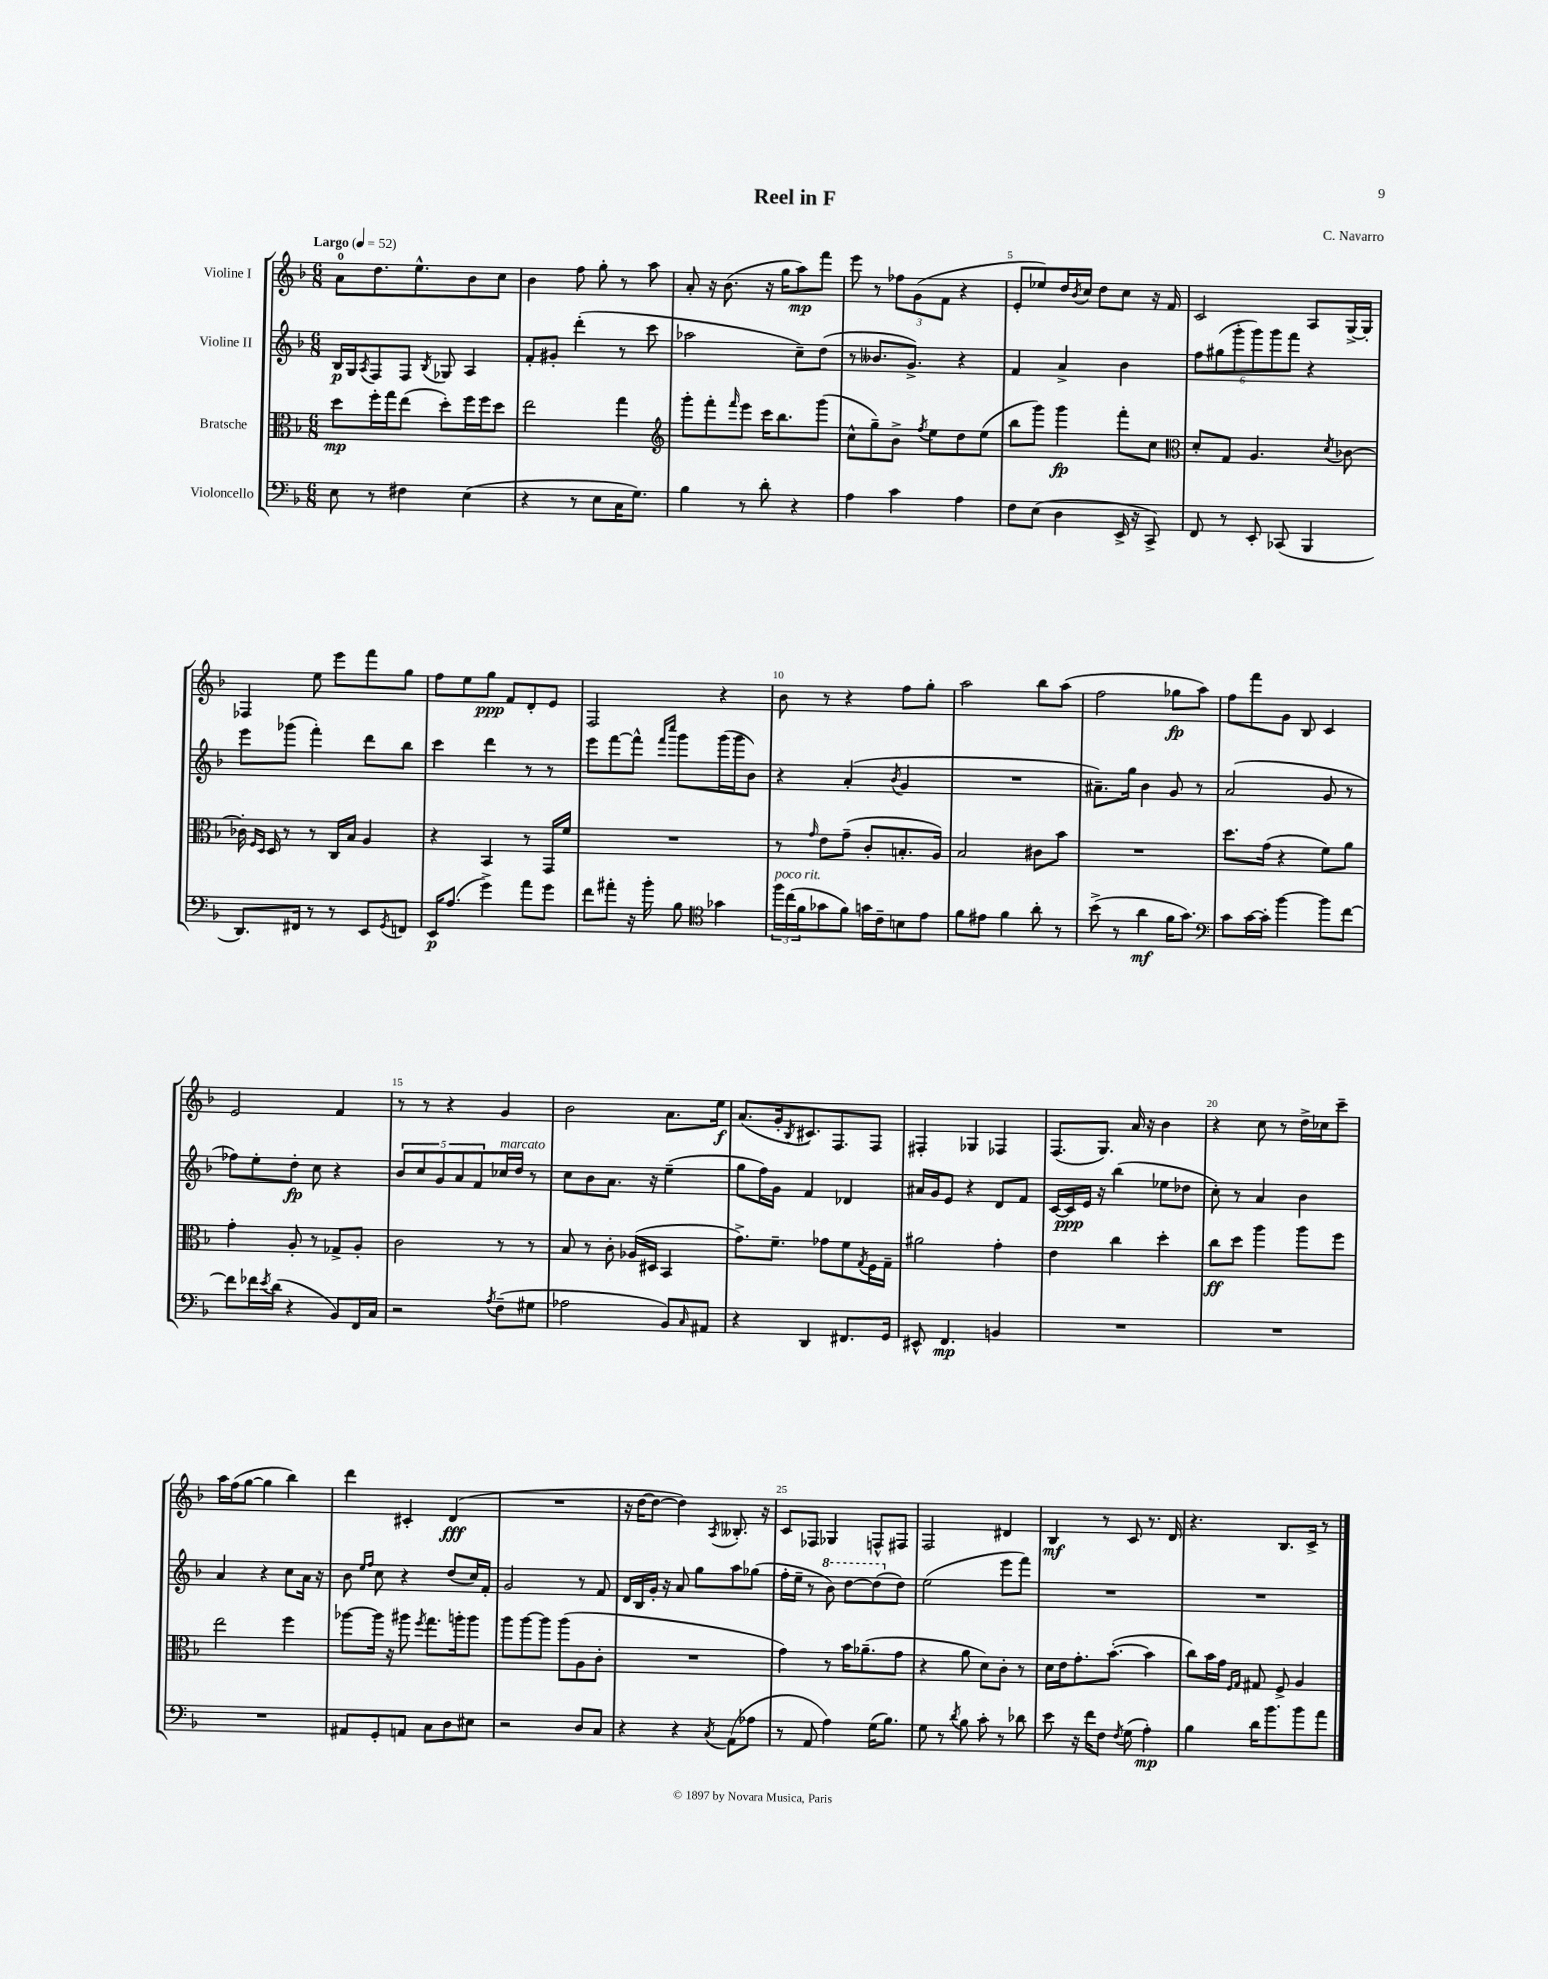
\header { title = "Reel in F" composer = "C. Navarro" }
<<
\new StaffGroup <<
\new Staff = "s0" \with { instrumentName = "Violine I" } {
    \clef treble \key f \major \numericTimeSignature \time 6/8 \tempo "Largo" 4 = 52
    a'8-0 d''8. e''8.-^ bes'8 c''8 |
    bes'4 f''8 g''8-. r8 a''8 |
    a'8-. r16 bes'8.( r16 g''16 a''8\mp) f'''8 |
    e'''8 r8 \tuplet 3/2 { fes''8 g'8( f'8 } r4 |
    e'8-. ees''8) d''16 \acciaccatura { bes'8 } c''16 d''8 c''8 r16 f'16 |
    c'2 a8 g16~-> g16-. |
    fes4 e''8 e'''8 f'''8 g''8 |
    f''8 e''8 g''8\ppp f'8 d'8-. e'8 |
    f2 r4 |
    bes'8 r8 r4 f''8 g''8-. |
    a''2 bes''8 a''8( |
    f''2 ges''8\fp a''8) |
    f''8 f'''8 g'8 bes8 c'4 |
    e'2 f'4 |
    r8 r8 r4 g'4 |
    bes'2 a'8. e''16\f |
    a'8.( g'16-. \acciaccatura { bes8 } cis'8.) f8. f8 |
    fis4-. ges4 fes4 |
    f8.( g8.) a'16 r16 bes'4 |
    r4 c''8 r8 d''16-> ces''16 c'''8-- |
    a''16 f''16( g''8~ g''4 bes''4) |
    d'''4 cis'4-. d'4\fff( |
    R2. |
    r16 d''16~ d''8~ d''4) \acciaccatura { a8 } beses8.-. r16 |
    c'8 fes8 ges4 f8-^ fis8 |
    f2 dis'4 |
    bes4\mf r8 c'8 r8. d'16 |
    r4. bes8. c'16-> r8 \bar "|." |
}
\new Staff = "s1" \with { instrumentName = "Violine II" } {
    \clef treble \key f \major \numericTimeSignature \time 6/8
    bes16\p g16 \acciaccatura { a8 } f8 f8 \acciaccatura { bes8 } ges8 a4 |
    f'8-. gis'8-. d'''4-.( r8 c'''8 |
    aes''2 c''8--) d''8( |
    r8 beses'8. g'8.->) r4 |
    f'4 a'4-> bes'4 |
    \tuplet 6/4 { f''8 gis''8( g'''8-. g'''8) g'''8 f'''8 } r4 |
    e'''8 ges'''8( f'''4-.) d'''8 bes''8 |
    c'''4 d'''4 r8 r8 |
    e'''8 f'''8~ f'''8-^ \grace { f'''16 c''''16 } g'''8 g'''16( g'''16 bes'8) |
    r4 a'4-.( \acciaccatura { bes'8 } g'4 |
    R2. |
    ais'8.--) g''16 bes'4 g'8 r8 |
    a'2( g'8 r8 |
    fes''8) e''8-. d''8-.\fp c''8 r4 |
    \tuplet 5/4 { bes'8 c''8 g'8 a'8 f'8 } ces''16^\markup { \italic "marcato" } d''16 r8 |
    c''8 bes'8 a'8. r16 e''4--( |
    g''8 f''16) g'16 f'4 des'4 |
    ais'16 g'16 e'8 r4 d'8 f'8 |
    c'16~ c'16\ppp e'16 r16 bes''4( ees''8 des''8 |
    c''8-.) r8 a'4 bes'4 |
    a'4 r4 c''8 a'16 r16 |
    bes'8 \grace { e''16 f''16 } c''8 r4 d''8( c''16) f'16-. |
    g'2 r8 f'8 |
    d'16 bes16 g'16-. r16 a'8 g''8 a''8 ges''8( |
    f''16-. e''16-- r8 \ottava #1 bes''8) d'''8~ d'''8( \ottava #0 d''8) |
    e''2( e'''8 f'''8) |
    R2. |
    R2. \bar "|." |
}
\new Staff = "s2" \with { instrumentName = "Bratsche" } {
    \clef alto \key f \major \numericTimeSignature \time 6/8
    d''8\mp f''16-. g''16 e''8( d''8-.) f''16 f''16 d''8 |
    e''2 g''4 |
    \clef treble g'''8-. f'''8-. \grace { f'''16 } e'''8 c'''16 bes''8. g'''8( |
    c''8-^ g''8--) bes'8-> \acciaccatura { f''8 } e''8 d''8 e''8( |
    bes''8 g'''8) g'''4\fp f'''8-. c''8 |
    \clef alto d'8-. g8 a4. \acciaccatura { d'8 } ces'8~ |
    ces'16-. \grace { f16 d16 } d16 r8 r8 c16 bes16 a4 |
    r4 bes,4 r8 g,16 f'16 |
    R2. |
    r8 \grace { g'16 } e'8 g'8--( c'8-. b8.-. a16) |
    bes2 cis'8 bes'8 |
    R2. |
    d''8. g'16( r4 f'8) a'8 |
    g'4-. a8-. r8 ges8-> a8-. |
    c'2 r8 r8 |
    bes8 r8 c'8-. aes16( dis16 bes,4 |
    g'8.->) f'8.-- ges'8 f'8 \acciaccatura { g8 } f16 g16-- |
    ais'2 g'4-. |
    e'4 c''4 d''4-. |
    c''8\ff d''8 a''4 a''8 f''8 |
    e''2 f''4 |
    aes''8~ aes''16 r16 ais''8 \acciaccatura { f''8 } g''8. a''16-. a''8 |
    a''8 a''8~ a''8 a''8( a8 c'8-. |
    R2. |
    g'4) r8 bes'16 aes'8.--( g'8 |
    r4 a'8 d'8) c'8-. r8 |
    d'16 e'16 g'8.-. bes'8.~-.( bes'4 |
    c''8) bes'16 g'16 \grace { f16 g16 } gis8 f8-> a4 \bar "|." |
}
\new Staff = "s3" \with { instrumentName = "Violoncello" } {
    \clef bass \key f \major \numericTimeSignature \time 6/8
    e8 r8 fis4 e4( |
    r4 r8 e8 c16 g8.) |
    bes4 r8 d'8-. r4 |
    a4 c'4 a4 |
    f8 e8( d4 e,16-> r16 c,8->) |
    f,8 r8 e,8-. ces,8( bes,,4 |
    d,8.) fis,16 r8 r8 e,8 \acciaccatura { g,8 } f,8 |
    e,16\p a8.( g'4->) a'8 g'8 |
    f'8 ais'8-. r16 bes'16-. bes8 \clef tenor ges'4 |
    \tuplet 3/2 { f''16^\markup { \italic "poco rit." } c''16( f'16 } ges'8 f'8) g'16 c'16-- b8 e'8 |
    f'8 eis'8 f'4 a'8-. r8 |
    bes'8->( r8 a'4\mf f'16 g'8.) |
    \clef bass c'8 c'16~ c'16-. bes'4~ bes'8 f'8~ |
    f'8 fes'16 \acciaccatura { e'8 } d'16( r4 bes,8) f,16 c16 |
    r2 \acciaccatura { a8 } f8--( gis8 |
    aes2 bes,8) \grace { c16 } ais,8 |
    r4 d,4 fis,8. g,16 |
    eis,8-^ f,4.\mp b,4 |
    R2. |
    R2. |
    R2. |
    ais,8 g,8-. a,8 c8 d8 eis8 |
    r2 d8 c8 |
    r4 r4 \acciaccatura { c8 } a,8( aes8 |
    r8 a,8 a4) g16( bes8.) |
    g8 r8 \acciaccatura { d'8 } bes8 c'8-. r8 des'8 |
    e'8 r16 f'16 f8 \acciaccatura { f8 } g8( a4-.\mp) |
    bes4 d'16 bes'8. bes'8 a'8 \bar "|." |
}
>>
>>
\layout { \context { \Score \override BarNumber.break-visibility = ##(#f #t #t) barNumberVisibility = #(every-nth-bar-number-visible 5) } }
